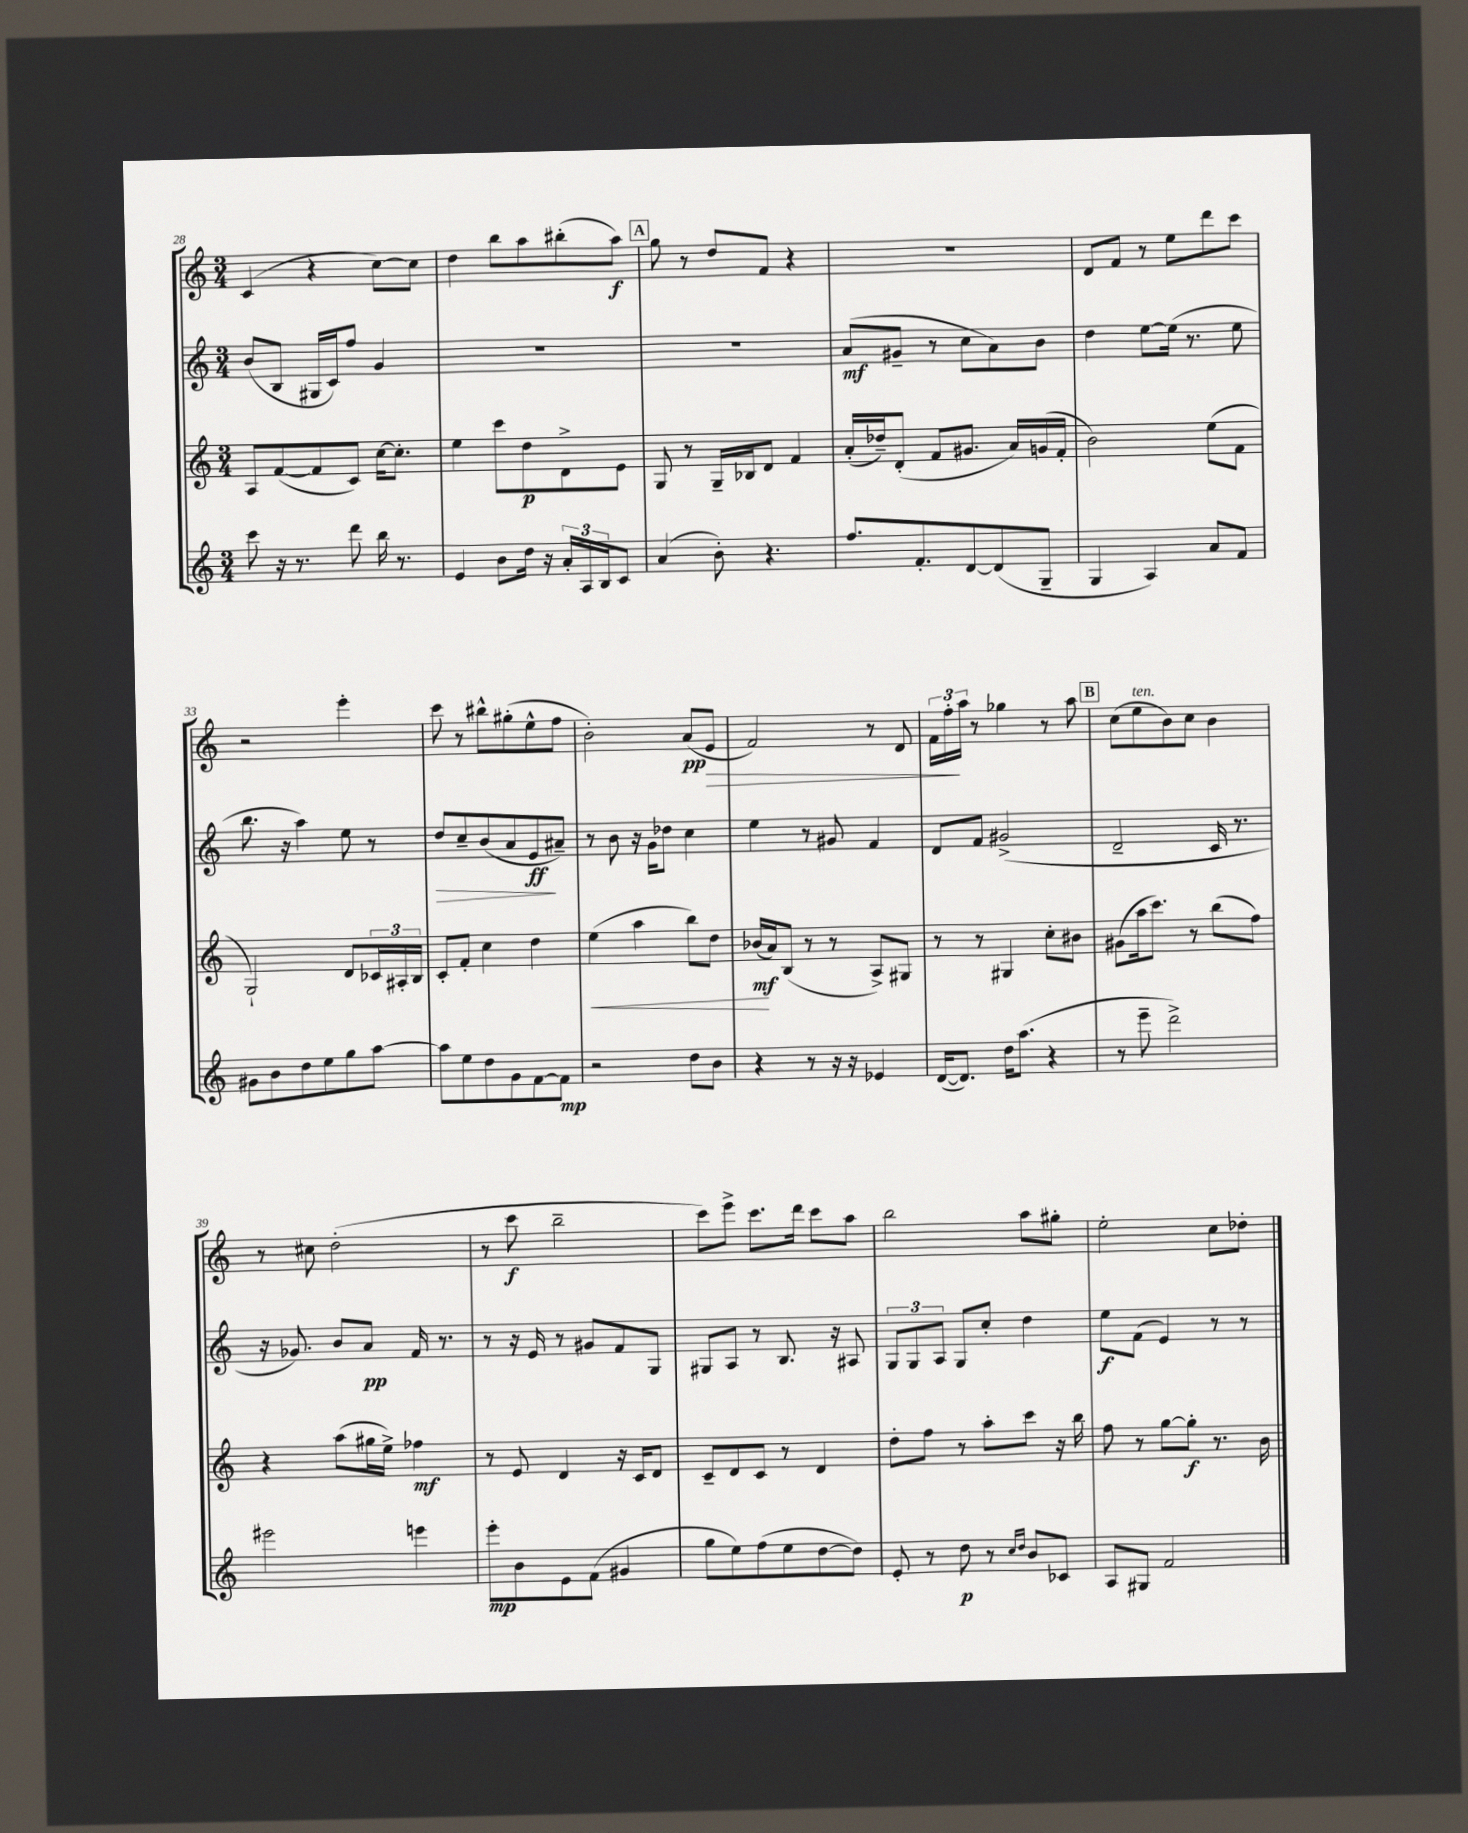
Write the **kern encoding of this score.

**kern	**dynam	**kern	**dynam	**kern	**dynam	**kern	**dynam
*part4	*part4	*part3	*part3	*part2	*part2	*part1	*part1
*staff4	*staff4	*staff3	*staff3	*staff2	*staff2	*staff1	*staff1
*clefG2	*	*clefG2	*	*clefG2	*	*clefG2	*
*k[]	*	*k[]	*	*k[]	*	*k[]	*
*M3/4	*	*M3/4	*	*M3/4	*	*M3/4	*
=28	=28	=28	=28	=28	=28	=28	=28
8ccc\	.	8A/L	.	(8b/L	.	(4c/	.
16r	.	([8f/	.	8B/J	.	.	.
8.r	.	.	.	.	.	.	.
.	.	8f/]	.	16G#X/LL	.	4r	.
.	.	.	.	16c/J)	.	.	.
8ddd\	.	8c/J)	.	8ff/J	.	.	.
16bb\	.	[16cc\KL	.	4g/	.	[8cc\L)	.
8.r	.	8.cc'\J]	.	.	.	.	.
.	.	.	.	.	.	8cc\J]	.
=29	=29	=29	=29	=29	=29	=29	=29
4e/	.	4ee\	.	2.r	.	4dd\	.
8b\L	.	8ccc\L	.	.	.	8bb\L	.
16dd\Jk	.	8dd\	p	.	.	8aa\	.
16r	.	.	.	.	.	.	.
24a'/LL	.	8d^\	.	.	.	(8bb#X'\	.
24A/	.	.	.	.	.	.	.
24B/J	.	.	.	.	.	.	.
8c/J	.	8e\J	.	.	.	8aa\J)	f
!!LO:REH:place=s1:t=A
=30	=30	=30	=30	=30	=30	=30	=30
(4a/	.	8G/	.	2.r	.	8gg\	.
.	.	8r	.	.	.	8r	.
8b'\)	.	16G~/LL	.	.	.	8dd/L	.
.	.	16B-X/J	.	.	.	.	.
4.r	.	8d/J	.	.	.	8f/J	.
.	.	4f/	.	.	.	4r	.
=31	=31	=31	=31	=31	=31	=31	=31
8.ff/L	.	(16a'/LL	.	(8a/L	mf	2.r	.
.	.	16dd-X~/J)	.	.	.	.	.
.	.	(8d'/J	.	8g#X~/J	.	.	.
8.f'/	.	.	.	.	.	.	.
.	.	8f/L	.	8r	.	.	.
[8d/	.	8.g#X/J	.	8cc\L	.	.	.
(8d/]	.	.	.	8a\)	.	.	.
.	.	16a/LL)	.	.	.	.	.
8G~/J	.	(16gn/	.	8b\J	.	.	.
.	.	16f'/JJ	.	.	.	.	.
=32	=32	=32	=32	=32	=32	=32	=32
4G/	.	2b\)	.	4dd\	.	8d/L	.
.	.	.	.	.	.	8f/J	.
4A/)	.	.	.	[8ee\L	.	8r	.
.	.	.	.	(16ee\Jk]	.	8ee\L	.
.	.	.	.	8.r	.	.	.
8a/L	.	(8ee\L	.	.	.	8ddd\	.
8f/J	.	8f\J	.	8ee\	.	8ccc\J	.
!!LO:LB:g=z
=33	=33	=33	=33	=33	=33	=33	=33
8g#X\L	.	2G`/)	.	8.bb\	.	2r	.
8b\	.	.	.	.	.	.	.
.	.	.	.	16r	.	.	.
8dd\	.	.	.	4aa\)	.	.	.
8ee\	.	.	.	.	.	.	.
8gg\	.	8d/L	.	8ee\	.	4eee'\	.
[8aa\J	.	24c-X/L	.	8r	.	.	.
.	.	24A#X'/	.	.	.	.	.
.	.	24B/JJ	.	.	.	.	.
=34	=34	=34	=34	=34	=34	=34	=34
!	!	!	!	!	!LO:HP:b	!	!
8aa\L]	.	8c'/L	.	8dd/L	>	8ccc\	.
8ee\	.	8f'/J	.	8cc~/	.	8r	.
8dd\	.	4cc\	.	(8b/	.	8bb#X^^\L	.
8g\	.	.	.	8a/	.	(8gg#X'\	.
[8f\	.	4dd\	.	8e/	ff	8ee^^\	.
8f\J]	mp	.	.	8a#X~/J)	]	8ff\J	.
=35	=35	=35	=35	=35	=35	=35	=35
!	!	!	!LO:HP:b	!	!	!	!
2r	.	(4ee\	<	8r	.	2b'\)	.
.	.	.	.	8b\	.	.	.
.	.	4aa\	.	16r	.	.	.
.	.	.	.	16g\KL	.	.	.
.	.	.	.	8dd-X\J	.	.	.
8dd\L	.	8bb\L)	.	4cc\	.	(8a/L	pp
!	!	!	!	!	!	!	!LO:HP:b
8b\J	.	8dd\J	.	.	.	8e/J	>
=36	=36	=36	=36	=36	=36	=36	=36
4r	.	(16b-X/LL	mf	4ee\	.	2f/)	.
.	.	16a/J)	[	.	.	.	.
.	.	(8B/J	.	.	.	.	.
8r	.	8r	.	8r	.	.	.
16r	.	8r	.	8g#X/	.	.	.
16r	.	.	.	.	.	.	.
4e-X/	.	8A^/L)	.	4f/	.	8r	.
.	.	8G#X/J	.	.	.	8d/	.
=37	=37	=37	=37	=37	=37	=37	=37
([16d/KL	.	8r	.	8d/L	.	24f\LL	.
.	.	.	.	.	.	24ff'\	.
8.d/J])	.	.	.	.	.	.	.
.	.	.	.	.	.	24aa\JJ	]
.	.	8r	.	8f/J	.	8r	.
16dd\KL	.	4G#X/	.	(2g#X^/	.	4gg-X\	.
(8.aa\J	.	.	.	.	.	.	.
4r	.	8cc'\L	.	.	.	8r	.
.	.	8b#X\J	.	.	.	8aa\	.
!!LO:REH:place=s1:t=B
=38	=38	=38	=38	=38	=38	=38	=38
8r	.	(8g#X\L	.	2d~/	.	(8cc\L	.
!	!	!	!	!	!	!LO:TX:a:i:t=ten.	!
8eee~\	.	16aa\k	.	.	.	8ee\	.
.	.	8.ccc\J)	.	.	.	.	.
2ddd^\)	.	.	.	.	.	8b\)	.
.	.	8r	.	.	.	8cc\J	.
.	.	(8bb\L	.	16c/	.	4b\	.
.	.	.	.	8.r	.	.	.
.	.	8ff\J)	.	.	.	.	.
!!LO:LB:g=z
=39	=39	=39	=39	=39	=39	=39	=39
2eee#X\	.	4r	.	16r	.	8r	.
.	.	.	.	8.g-X/)	.	.	.
.	.	.	.	.	.	8cc#X\	.
.	.	(8aa\L	.	8b/L	.	(2dd'\	.
.	.	16gg#X\L	.	8a/J	pp	.	.
.	.	16ee^\JJ)	.	.	.	.	.
4eeen\	.	4ff-X\	mf	16f/	.	.	.
.	.	.	.	8.r	.	.	.
=40	=40	=40	=40	=40	=40	=40	=40
8eee'\L	mp	8r	.	8r	.	8r	.
8b\	.	8e/	.	16r	.	8ccc\	f
.	.	.	.	16e/	.	.	.
8e\	.	4d/	.	8r	.	2bb~\	.
(8f\J	.	.	.	8g#X/L	.	.	.
4g#X/	.	16r	.	8f/	.	.	.
.	.	16c/KL	.	.	.	.	.
.	.	8d/J	.	8G/J	.	.	.
=41	=41	=41	=41	=41	=41	=41	=41
8gg\L	.	8c~/L	.	8G#X/L	.	8ccc\L)	.
8ee\)	.	8d/	.	8A/J	.	8eee^\J	.
(8ff\	.	8c/J	.	8r	.	8.ccc\L	.
8ee\	.	8r	.	8.B/	.	.	.
.	.	.	.	.	.	16ddd\Jk	.
[8dd\	.	4d/	.	.	.	8ccc\L	.
.	.	.	.	16r	.	.	.
8dd\J])	.	.	.	8A#X/	.	8aa\J	.
=42	=42	=42	=42	=42	=42	=42	=42
8e'/	.	8dd'\L	.	12G/L	.	2bb\	.
.	.	.	.	12G/	.	.	.
8r	.	8ff\J	.	.	.	.	.
.	.	.	.	12A/J	.	.	.
8dd\	p	8r	.	8G/L	.	.	.
8r	.	8aa'\L	.	8cc'/J	.	.	.
16qqcc/LL	.	.	.	.	.	.	.
16qqdd/JJ	.	.	.	.	.	.	.
8b/L	.	8ccc\J	.	4dd\	.	8aa\L	.
8c-X/J	.	16r	.	.	.	8gg#X'\J	.
.	.	16bb\	.	.	.	.	.
=43	=43	=43	=43	=43	=43	=43	=43
8A/L	.	8ff\	.	8ee\L	f	2ee'\	.
8G#X/J	.	8r	.	(8f\J	.	.	.
2f/	.	[8gg\L	.	4e/)	.	.	.
.	.	8gg'\J]	f	.	.	.	.
.	.	8.r	.	8r	.	8cc\L	.
.	.	.	.	8r	.	8dd-X'\J	.
.	.	16b\	.	.	.	.	.
==	==	==	==	==	==	==	==
*-	*-	*-	*-	*-	*-	*-	*-
